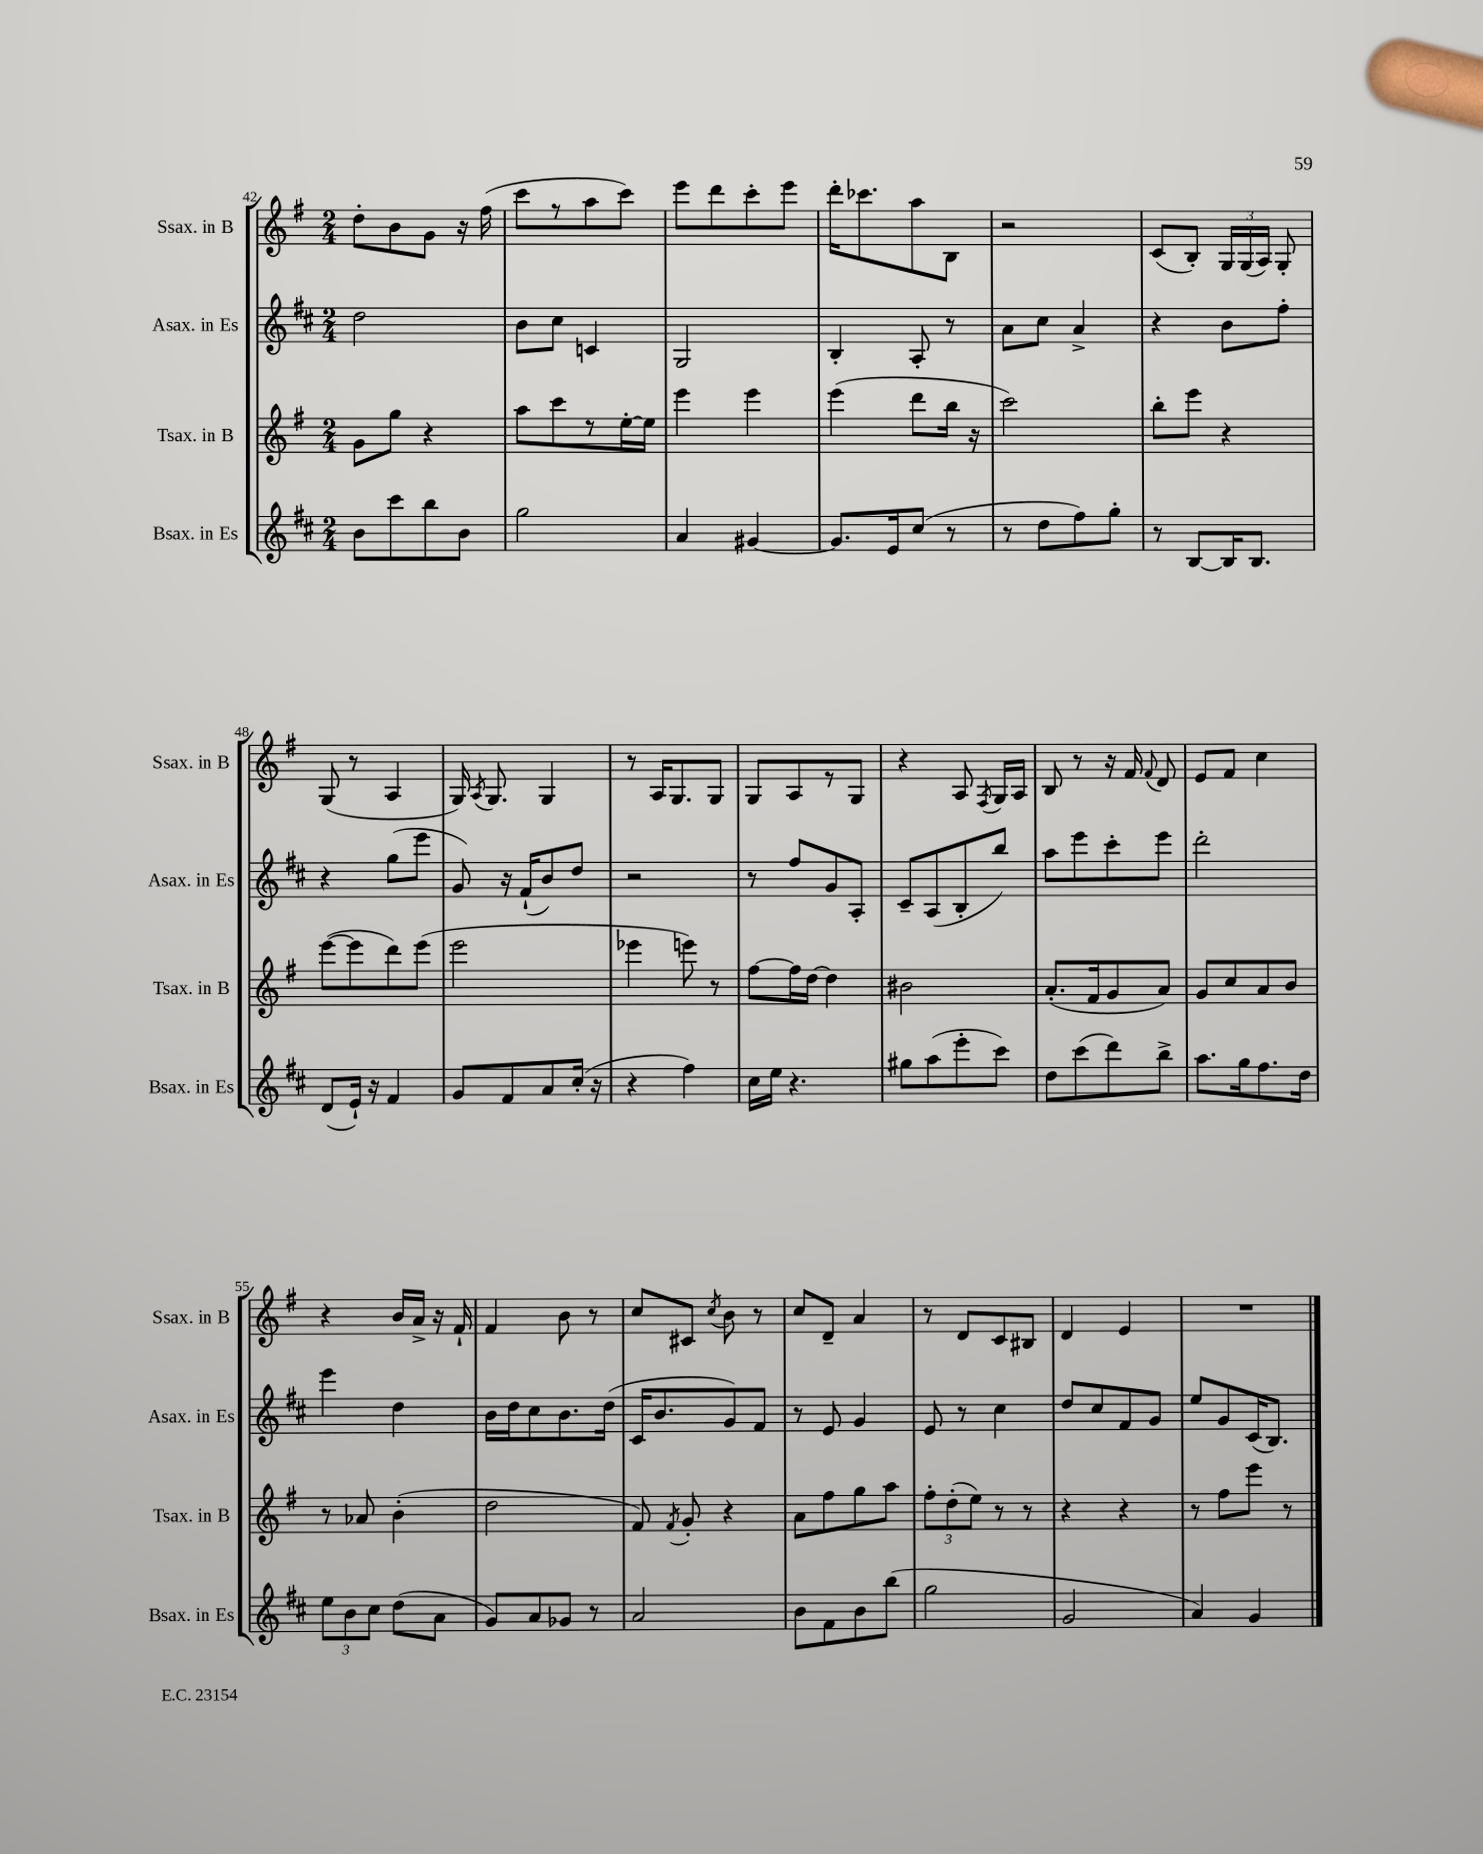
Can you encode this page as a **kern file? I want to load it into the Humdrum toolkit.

**kern	**kern	**kern	**kern
*part4	*part3	*part2	*part1
*staff4	*staff3	*staff2	*staff1
*I"Bsax. in Es	*I"Tsax. in B	*I"Asax. in Es	*I"Ssax. in B
*I'Bsax. in Es	*I'Tsax. in B	*I'Asax. in Es	*I'Ssax. in B
*clefG2	*clefG2	*clefG2	*clefG2
*k[f#c#]	*k[f#]	*k[f#c#]	*k[f#]
*M2/4	*M2/4	*M2/4	*M2/4
=42	=42	=42	=42
8b\L	8g\L	2dd\	8dd'\L
8ccc#\	8gg\J	.	8b\
8bb\	4r	.	8g\J
8b\J	.	.	16r
.	.	.	(16ff#\
=43	=43	=43	=43
2gg\	8aa\L	8b\L	8ccc\L
.	8ccc\	8cc#\J	8r
.	8r	4cn/	8aa\
.	[16ee'\L	.	8ccc\J)
.	16ee\JJ]	.	.
=44	=44	=44	=44
4a/	4eee\	2G/	8eee\L
.	.	.	8ddd\
[4g#X/	4eee\	.	8ccc'\
.	.	.	8eee\J
=45	=45	=45	=45
8.g#/L]	(4eee\	4B'/	16ddd'\KL
.	.	.	8.ccc-X\
16e/k	.	.	.
(8cc#/J	8ddd\L	8A'/	8aa\
8r	16bb\Jk	8r	8B\J
.	16r	.	.
=46	=46	=46	=46
8r	2ccc\)	8a\L	2r
8dd\L	.	8cc#\J	.
8ff#\)	.	4a^/	.
8gg'\J	.	.	.
=47	=47	=47	=47
8r	8bb'\L	4r	(8c/L
[8B/L	8eee\J	.	8B'/J)
16B/K]	4r	8b\L	24G/LL
.	.	.	(24G/
8.B/J	.	.	.
.	.	.	24A/JJ)
.	.	8ff#'\J	8G'/
!!LO:LB:g=z
=48	=48	=48	=48
(8d/L	([8eee\L	4r	(8G/
16e`/Jk)	8eee\]	.	8r
16r	.	.	.
4f#/	8ddd\)	(8gg\L	4A/
.	(8eee\J	8eee\J	.
=49	=49	=49	=49
8g/L	2eee\	8g/)	16G/)
.	.	.	8qA/
.	.	.	8.G/
8f#/	.	16r	.
.	.	(16f#`/KL	.
8a/	.	8b/)	4G/
(16cc#'/Jk	.	8dd/J	.
16r	.	.	.
=50	=50	=50	=50
4r	4eee-X\	2r	8r
.	.	.	16A/KL
.	.	.	8.G/
4ff#\)	8eeen\)	.	.
.	8r	.	8G/J
=51	=51	=51	=51
16cc#\LL	[8ff#\L	8r	8G/L
16ee\JJ	.	.	.
4.r	16ff#\L]	8ff#/L	8A/
.	[16dd\JJ	.	.
.	4dd\]	8g/	8r
.	.	8A'/J	8G/J
=52	=52	=52	=52
8gg#X\L	2b#X\	8c#~/L	4r
(8aa\	.	(8A/	.
8eee'\	.	8B'/	8A/
.	.	.	8qF#/
8ccc#\J)	.	8bb/J)	16G/LL
.	.	.	16A/JJ
=53	=53	=53	=53
8dd\L	(8.a'/L	8aa\L	8B/
(8ccc#\	.	8eee\	8r
.	16f#/k	.	.
8ddd\)	8g/	8ccc#'\	16r
.	.	.	16f#/
.	.	.	8qqf#/
8bb^\J	8a/J)	8eee\J	8d/
=54	=54	=54	=54
8.aa\L	8g/L	2ddd'\	8e/L
.	8cc/	.	8f#/J
16gg\k	.	.	.
8.ff#\	8a/	.	4cc\
.	8b/J	.	.
16dd\Jk	.	.	.
!!LO:LB:g=z
=55	=55	=55	=55
12ee\L	8r	4eee\	4r
12b\	.	.	.
.	8a-X/	.	.
12cc#\J	.	.	.
(8dd\L	(4b'\	4dd\	16b/LL
.	.	.	16a^/JJ
8a\J	.	.	16r
.	.	.	16f#`/
=56	=56	=56	=56
8g/L)	2dd\	16b\LL	4f#/
.	.	16dd\J	.
8a/	.	8cc#\	.
8g-X/J	.	8.b\	8b\
8r	.	.	8r
.	.	(16dd\Jk	.
=57	=57	=57	=57
2a/	8f#/)	16c#/KL	8cc/L
.	.	8.b/	.
.	8qf#/	.	.
.	8g'/	.	8c#X/J
.	.	.	8qcc/
.	4r	8g/)	8b\
.	.	8f#/J	8r
=58	=58	=58	=58
8b\L	8a\L	8r	8cc/L
8f#\	8ff#\	8e/	8d~/J
8b\	8gg\	4g/	4a/
(8bb\J	8aa\J	.	.
=59	=59	=59	=59
2gg\	12ff#'\L	8e/	8r
.	(12dd'\	.	.
.	.	8r	8d/L
.	12ee\J)	.	.
.	8r	4cc#\	8c/
.	8r	.	8B#X/J
=60	=60	=60	=60
2g/	4r	8dd/L	4d/
.	.	8cc#/	.
.	4r	8f#/	4e/
.	.	8g/J	.
=61	=61	=61	=61
4a/)	8r	8ee/L	2r
.	8ff#\L	8g/	.
4g/	8eee\J	(16c#/K	.
.	.	8.B/J)	.
.	8r	.	.
==	==	==	==
*-	*-	*-	*-
